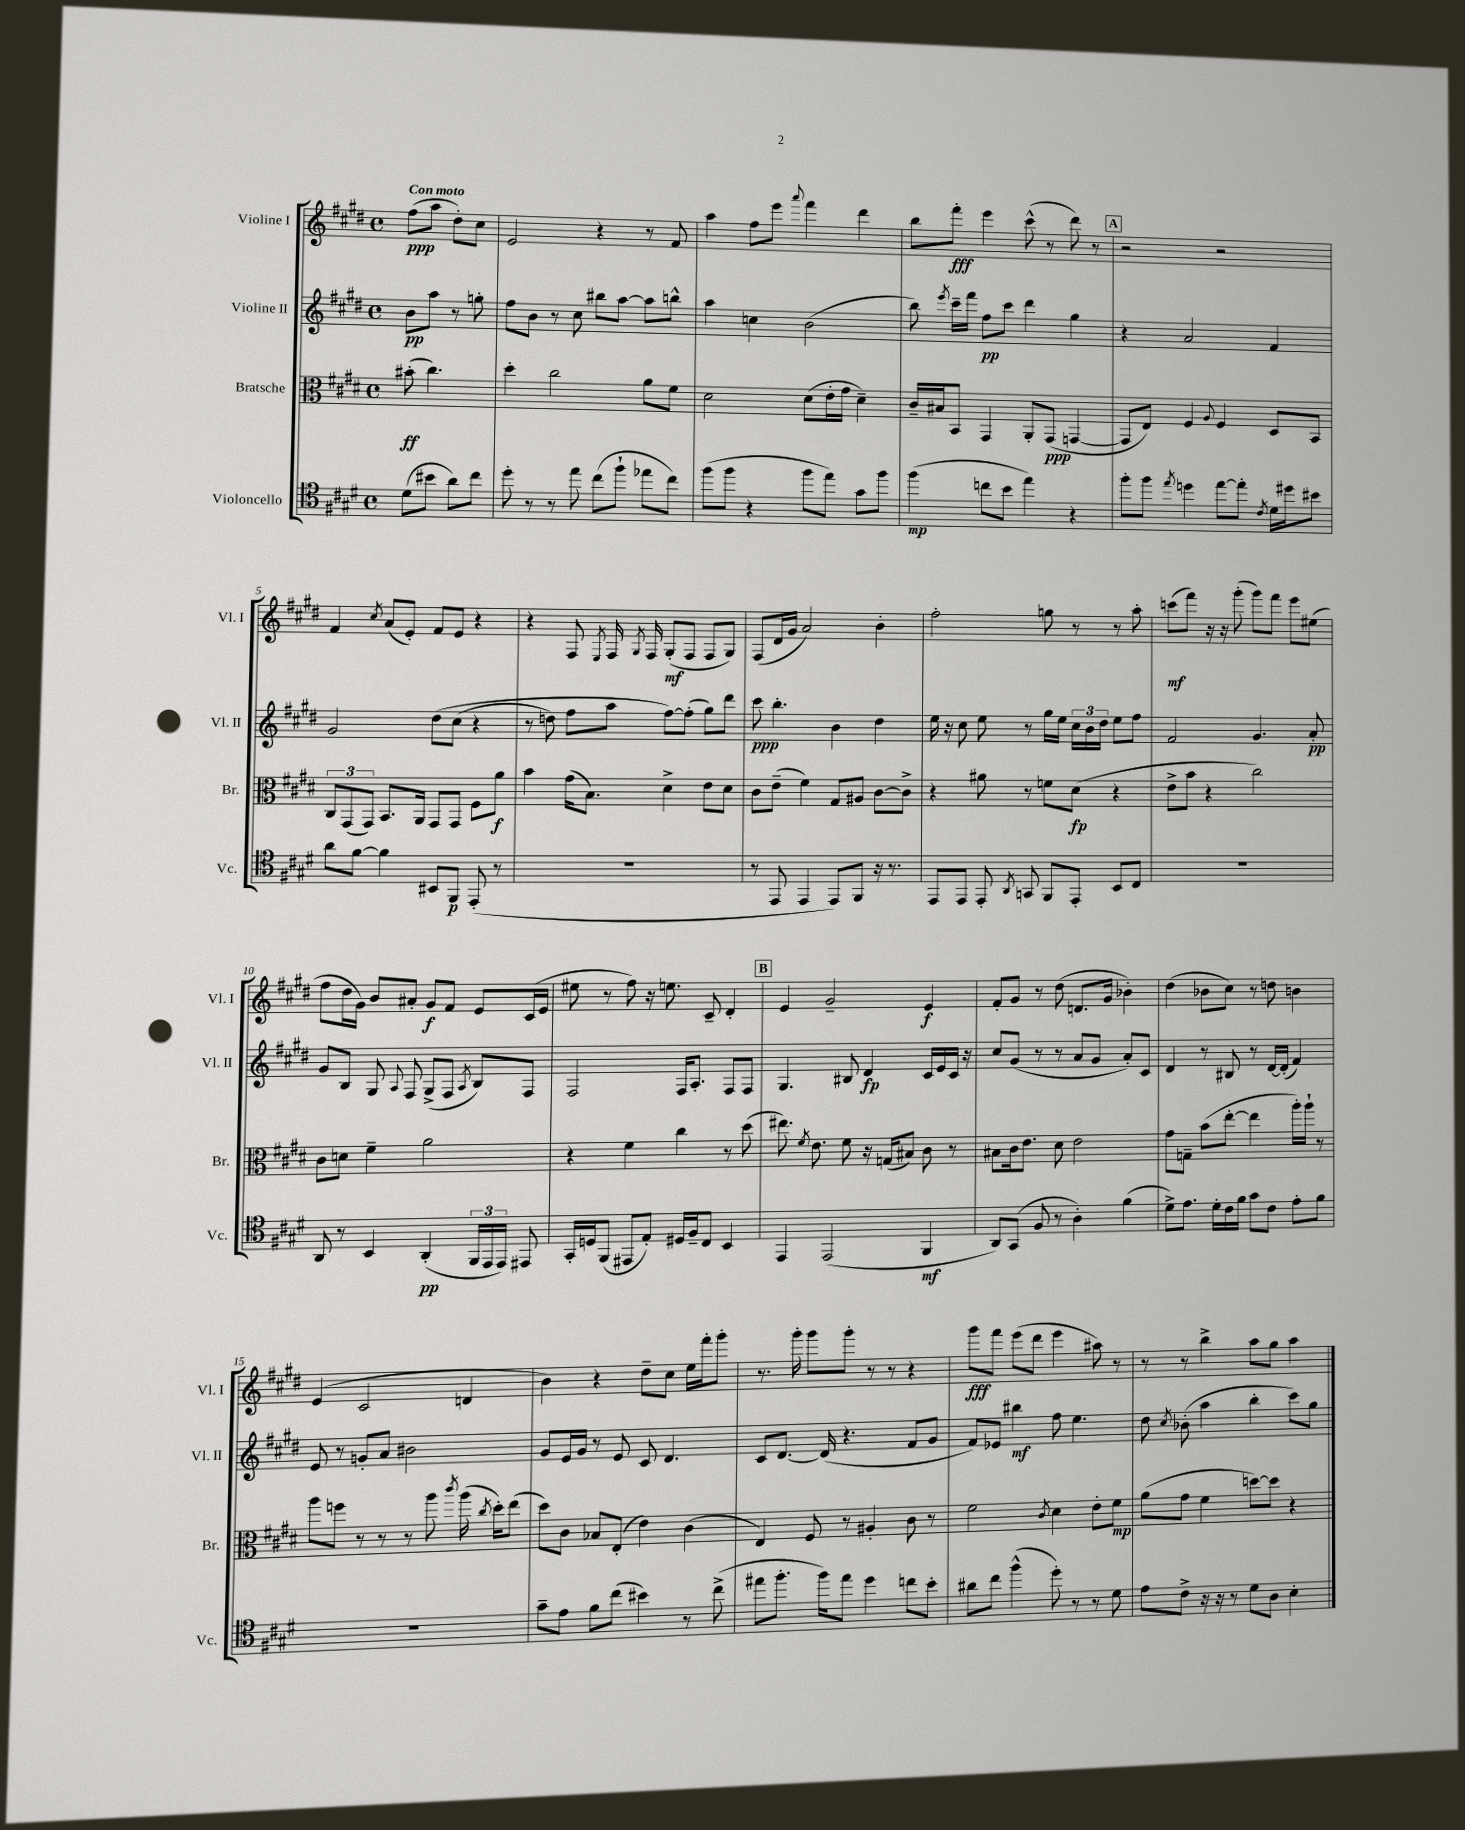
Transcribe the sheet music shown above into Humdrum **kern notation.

**kern	**kern	**kern	**kern
*staff4	*staff3	*staff2	*staff1
*clefC4	*clefC3	*clefG2	*clefG2
*k[f#c#g#d#]	*k[f#c#g#d#]	*k[f#c#g#d#]	*k[f#c#g#d#]
*M4/4	*M4/4	*M4/4	*M4/4
*met(c)	*met(c)	*met(c)	*met(c)
(8d#	(8b#'	8b	(8ff#
8b#	4.cc#)	8aa	8aa
8a)	.	8r	8dd#')
8cc#	.	8gg'	8cc#
=	=	=	=
8dd#'	4dd#'	8ff#	2e
8r	.	8b	.
8r	2cc#	8r	.
8ee	.	8cc#	.
(8cc#	.	8bb#	4r
8ff#`	.	[8aa	.
8ee-	8a	8aa]	8r
8cc#)	8f#	8bb^^	8f#
=	=	=	=
(8ff#	2d#	4aa	4aa
8ff#	.	.	.
4r	.	4cc	8ff#
.	.	.	8eee
.	.	.	8qqaaa
8ff#	(8d#	(2b	4fff#
8ee)	16e'	.	.
.	16g#	.	.
8g#	4d#~)	.	4ddd#
8ff#	.	.	.
=	=	=	=
(4ff#	16c#~	8bb)	8bb
.	16B#	.	.
.	.	8qeee	.
.	8BB	16ccc#~	8fff#'
.	.	16fff#	.
8cc	4GG#	8ff#	4eee
8b	.	8ccc#	.
4ee)	8AA'	4ddd#	(8ccc#^^
.	(8GG#	.	8r
4r	[4GG	4gg#	8ddd#)
.	.	.	8r
=	=	=	=
8ff#'	8GG]	4r	2r
8ff#	8E)	.	.
8qee	.	.	.
4dd	4F#	2a	.
.	8qqA	.	.
[8ee	4F#	.	2r
8ee']	.	.	.
8qc#	.	.	.
16d#	8D#	4f#	.
16dd#	.	.	.
8b#	8BB	.	.
=	=	=	=
8a	12C#	2g#	4f#
.	(12GG#	.	.
[8f#	.	.	.
.	12GG#)	.	.
.	.	.	8qcc#
4f#]	8.BB	.	(8a
.	.	.	8e')
.	16AA	.	.
8BB#	8GG#	&(8dd#	8f#
8FF#	8GG#	(8cc#	8e
(8EE'	8F#	4r	4r
8r	8a	.	.
=	=	=	=
1r	4b	8r	4r
.	.	8dd)	.
.	(16g#	8ff#	8F#
.	8.B)	.	.
.	.	.	8qE
.	.	8aa	16F#
.	.	.	8qG#
.	.	.	16F#
.	4d#^	[8ff#&)	(8G#'
.	.	(8ff#']	8F#
.	8e	8gg#)	8F#
.	8d#	8ddd#	8G#)
=	=	=	=
8r	8c#	8ccc#	(8F#
8EE	(8e~	4.bb'	16d#
.	.	.	16g#
4EE	4f#)	.	2a)
8EE)	8G#	4b	.
8FF#	8A#	.	.
16r	[8c#	4dd#	4b'
8.r	.	.	.
.	8c#^]	.	.
=	=	=	=
8EE	4r	16ee	2ff#'
.	.	16r	.
8EE	.	8cc#	.
8EE'	8a#	8ee	.
8qAA	.	.	.
8GG	8r	8r	.
8FF#	8f	16gg#	8gg
.	.	16ee	.
8EE'	(8d#	24cc#	8r
.	.	24b	.
.	.	24dd#	.
8BB	4r	8ee	8r
8C#	.	8ff#	8aa'
=	=	=	=
1r	8e^	2f#	(8ccc
.	8b	.	8fff#)
.	4r	.	16r
.	.	.	16r
.	.	.	(8ggg#'
.	2cc#)	4.g#	8ggg#)
.	.	.	8fff#
.	.	.	8eee
.	.	8a'	(8ee#
=	=	=	=
8AA	8c#	8g#	8ff#
8r	8d	8B	16dd#
.	.	.	16g#)
4BB	4f#~	8G#	8b
.	.	8qqA	.
.	.	8F#	8a#'
(4AA'	2a	(8G#^	8g#
.	.	8F#	8f#
.	.	8qA	.
24FF#	.	8B)	8e
24EE	.	.	.
24EE)	.	.	.
8EE#	.	8F#	(16c#
.	.	.	16e
=	=	=	=
16GG#'	4r	2F#	8ee#
16D	.	.	.
(8FF#	.	.	8r
8EE#	4f#	.	8ff#)
8E')	.	.	16r
.	.	.	8.ee
16D#	4cc#	16F#	.
16F#~	.	8.A'	.
8C#	.	.	8c#~
4BB	8r	8F#	4d#'
.	(8dd#	8F#	.
=	=	=	=
4EE	8.ee#)	4.G#	4e
.	8qf#	.	.
.	8.e	.	.
(2EE	.	.	2g#~
.	8f#	8B#	.
.	16r	4d#	.
.	(16G	.	.
.	8B#)	.	.
4FF#	8c#	16c#	4e
.	.	16e	.
.	8r	16c#	.
.	.	16r	.
=	=	=	=
8AA)	8B#	8cc#	8f#'
(8GG#	16c#	(8g#	8g#
.	8.e	.	.
8F#	.	8r	8r
8r	8d#	8r	(8dd#
4A')	2e	8a	8.d
.	.	8g#	.
.	.	.	16g#
(4f#	.	8a')	4b-')
.	.	8c#	.
=	=	=	=
8d#^)	8g#	4d#	(4dd#
8.e	8G~	.	.
.	(8b	8r	8b-
16d#'	.	.	.
16c#	[8ee'	8B#	8cc#)
16f#	.	.	.
8g#	4ee]	8r	8r
8c#	.	[16d#	8dd
.	.	(16d#']	.
8e'	16aa')	4f#)	4b
.	16aa`	.	.
8f#	8r	.	.
=	=	=	=
1r	8aa	8e	(4e
.	8ff	8r	.
.	8r	8g'	2c#
.	8r	8a	.
.	8r	2b#	.
.	8aa	.	.
.	8qccc#	.	.
.	(16aa	.	4d
.	8qcc#	.	.
.	16dd#')	.	.
.	(8ee	.	.
=	=	=	=
8g#~	8dd#)	8g#	4b)
8e	8c#	16e	.
.	.	16g#	.
8f#	8B-	8r	4r
(8cc#	(8E'	8e	.
4b#)	4e)	8c#	8dd#~
.	.	4.d#	8cc#
8r	(4c#	.	16ee
.	.	.	16fff#'
(8cc#^	.	.	8ggg#'
=	=	=	=
8ee#	4E)	8c#	8.r
8.ff#'	.	[8.d#	.
.	.	.	16ggg#'
.	8F#	.	8ggg#
16ff#)	.	(16d#]	.
8ee#	8r	4.r	8ggg#'
4dd#	4A#'	.	8r
.	.	.	8r
8cc	8c#	8f#	4r
8b'	8r	8g#	.
=	=	=	=
8a#	2f#	8f#)	8ggg#
8cc#	.	8e-	8fff#
(4ff#^^	.	4bb#	(8eee
.	.	.	8ddd#
.	8qc#	.	.
8dd#')	4d#	8ff#	4eee
8r	.	4.ee	.
8r	8e'	.	8aa#)
8d#	8f#	.	8r
=	=	=	=
8e	(8a	8dd#	8r
.	.	8qcc#	.
8c#^	8g#	(8b-'	8r
16r	4f#	4aa	4bb^
16r	.	.	.
8r	.	.	.
8d#	[8dd)	4bb'	8aa
8A	8dd]	.	8gg#
4B'	4r	8ccc#)	4aa
.	.	8gg#	.
==	==	==	==
*-	*-	*-	*-
